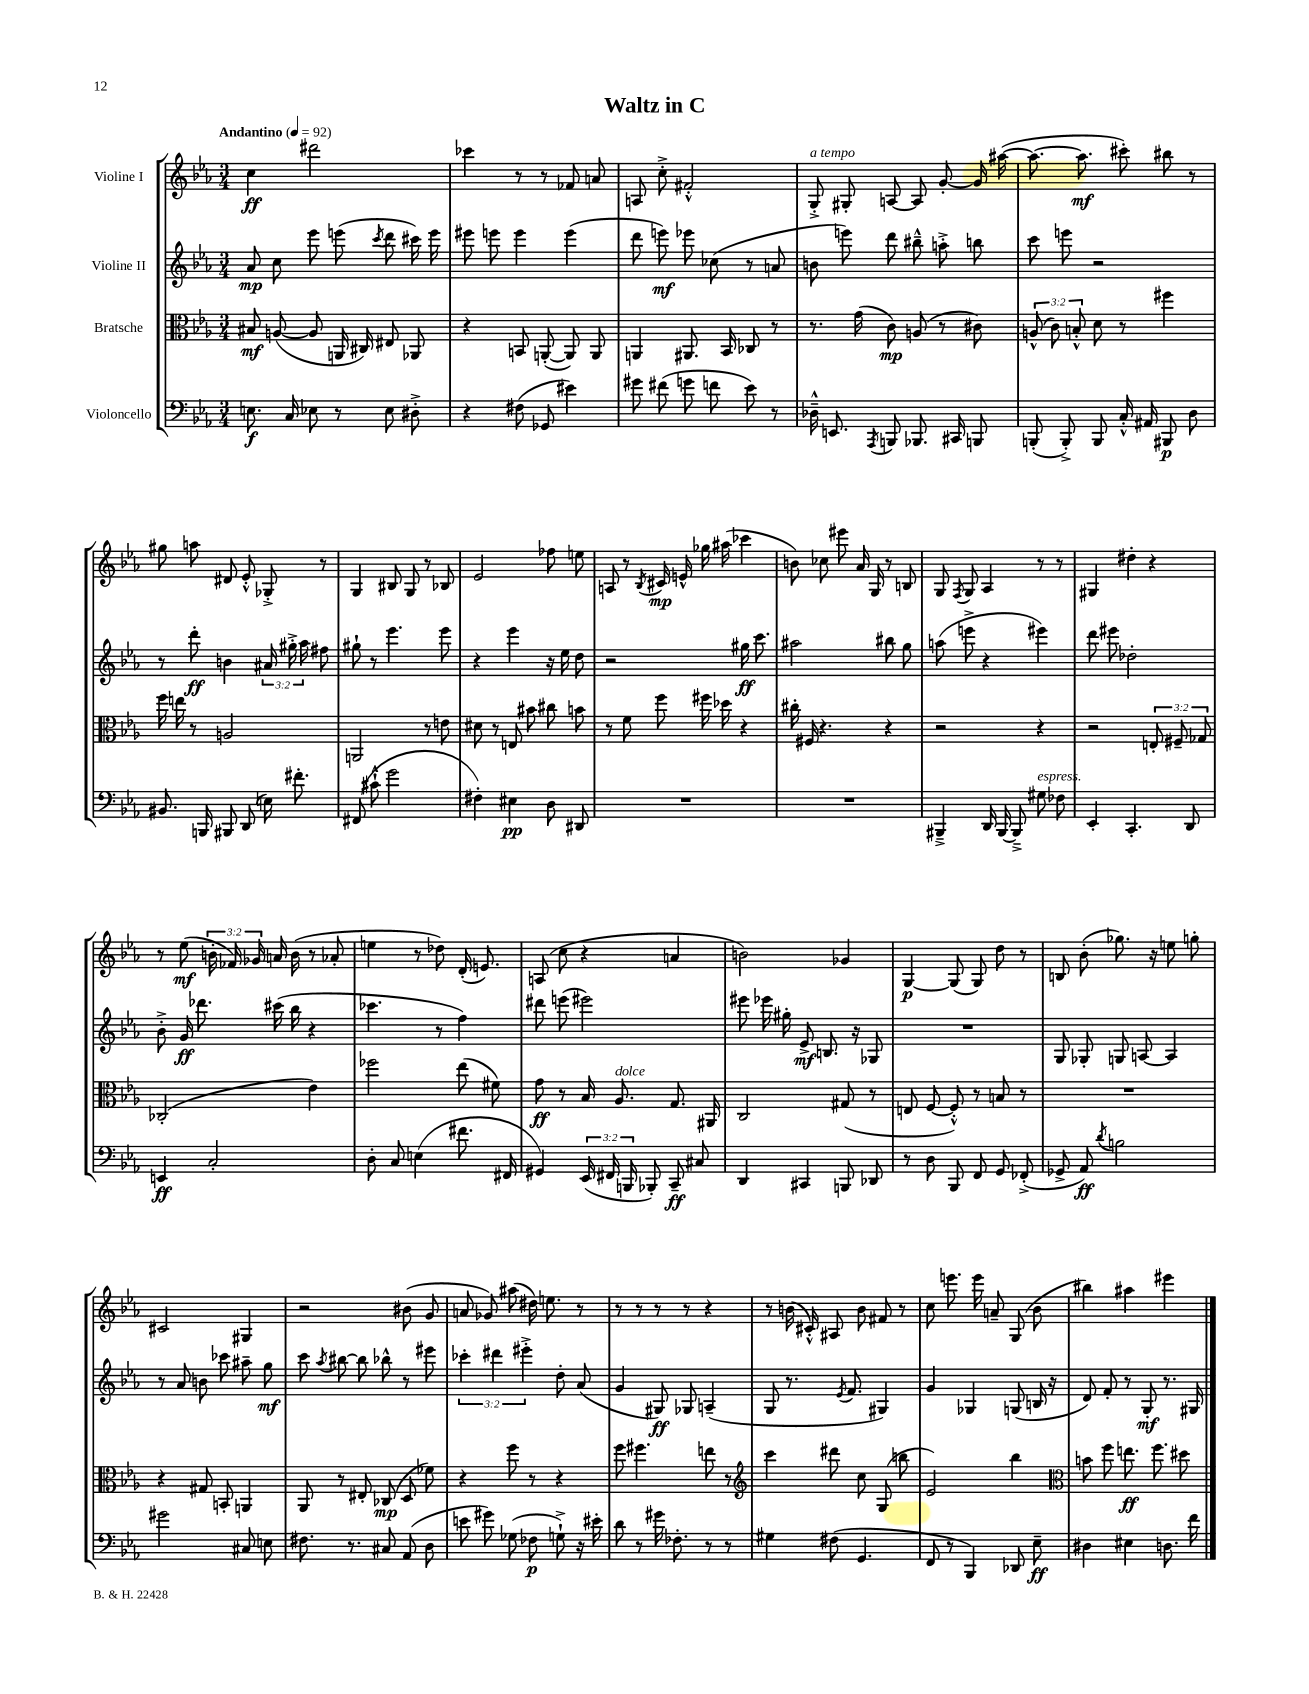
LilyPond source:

\header { title = "Waltz in C" }
<<
\new StaffGroup <<
\new Staff = "s0" \with { instrumentName = "Violine I" } {
    \clef treble \key ees \major \numericTimeSignature \time 3/4 \override Staff.TupletNumber.text = #tuplet-number::calc-fraction-text \tempo "Andantino" 4 = 92
    \autoBeamOff c''4\ff dis'''2 |
    ces'''4 r8 r8 fes'8 a'8 |
    a8 c''8-.-> fis'2-.-^ |
    g8-.->^\markup { \italic "a tempo" } gis8-. a8~ a8 g'8~-. g'16 ais''16~( |
    ais''8.~ ais''8.\mf cis'''8-.) bis''8 r8 |
    gis''8 a''8 dis'8 ees'8-.-^ ges8-.-> r8 |
    g4 bis8 g8 r8 bes8 |
    ees'2 fes''8 e''8 |
    a8 r8 \acciaccatura { bes8 } cis'16\mp e'16-^ ges''16 ais''16( ces'''4 |
    b'8) ces''8 eis'''8 aes'16 g16 r8 b8 |
    g8 \acciaccatura { f8 } g8 aes4 r8 r8 |
    gis4 dis''4-. r4 |
    r8 ees''8\mf( \tuplet 3/2 { b'16-. fes'16) ges'16 } a'16 b'16( r8 aes'8-. |
    e''4 r8 des''8) d'16-.( e'8.) |
    a8( c''8 r4 a'4 |
    b'2) ges'4 |
    g4~\p g8( g8) d''8 r8 |
    b8 bes'8-.( ges''8.) r16 e''8 g''8-. |
    cis'2 gis4 |
    r2 bis'8( g'8 |
    a'8 ges'8) ais''8( dis''16) e''8. r8 |
    r8 r8 r8 r8 r4 |
    r8 b'16( cis'16-.-^) ais8 b'8 fis'8 r8 |
    c''8 e'''8. e'''16 a'8-- g8( bes'8 |
    bis''4) ais''4 eis'''4 \bar "|." |
}
\new Staff = "s1" \with { instrumentName = "Violine II" } {
    \clef treble \key ees \major \numericTimeSignature \time 3/4 \override Staff.TupletNumber.text = #tuplet-number::calc-fraction-text
    \autoBeamOff aes'8\mp c''8 ees'''8 e'''8( \acciaccatura { c'''8 } d'''8 cis'''16) e'''16 |
    eis'''8 e'''8 e'''4 e'''4( |
    d'''8 e'''8\mf) ees'''8 ces''8( r8 a'8 |
    b'8 e'''8) d'''8 bis''8---^ a''8-.-> b''8 |
    c'''8 e'''8 r2 |
    r8 d'''8-.\ff b'4 \tuplet 3/2 { ais'16 gis''16-.-> aes''16 } fis''8 |
    gis''8-! r8 ees'''4. ees'''8 |
    r4 ees'''4 r16 ees''16 d''8 |
    r2 gis''16\ff c'''8. |
    ais''2 bis''8 g''8 |
    a''8( e'''8-> r4 eis'''4) |
    d'''8 eis'''8 des''2-. |
    bes'8-.-> g'16\ff des'''8. cis'''16( bes''16 r4 |
    ces'''4. r8 f''4) |
    dis'''8 e'''8( eis'''2) |
    eis'''8 ees'''16 gis''16-. ees'8->\mf b8. r16 ges8 |
    R2. |
    g8 ges8-. g8 a8~ a4 |
    r8 aes'8 b'8 ces'''8 ais''8-- g''8\mf |
    c'''8 \acciaccatura { aes''8 } bis''8~ bis''8 bes''8-^ r8 eis'''8 |
    \tuplet 3/2 { ces'''4-. dis'''4 eis'''4-.-> } d''8-. aes'8( |
    g'4 gis8\ff) ges8 a4--( |
    g8 r8. \acciaccatura { ees'8 } f'8. gis4) |
    g'4 ges4 g8( b16 r16 |
    d'8) f'8-. r8 g8-.\mf r8. gis16 \bar "|." |
}
\new Staff = "s2" \with { instrumentName = "Bratsche" } {
    \clef alto \key ees \major \numericTimeSignature \time 3/4 \override Staff.TupletNumber.text = #tuplet-number::calc-fraction-text
    \autoBeamOff bis8\mf a8~( a8 a,16 cis16) eis8 aes,8 |
    r4 b,8 a,8~-.( a,8) a,8 |
    a,4 ais,8. bes,16 ces8 r8 |
    r8. g'16( c'8\mp) a8( r8 cis'8) |
    \tuplet 3/2 { a8-^( c'8) b8-.-^ } d'8 r8 fis''4 |
    f''16 e''16 r8 a2 |
    a,2 r8 e'8 |
    dis'8 r8 e8 bis'8 cis''8 b'8 |
    r8 f'8 f''8 fis''16 des''16 r4 |
    cis''16-. fis16 r4. r4 |
    r2 r4 |
    r2 \tuplet 3/2 { e8-. fis8-- ges8 } |
    ces2-.( ees'4) |
    fes''2 ees''8( fis'8) |
    g'8\ff r8 bes16 aes8.^\markup { \italic "dolce" } g8. ais,16 |
    c2 gis8( r8 |
    e8 f8~ f8-.-^) r8 b8 r8 |
    R2. |
    r4 gis8 b,8-. a,4 |
    aes,8 r8 eis8-. ces8\mp( d8 fes'8) |
    r4 f''8 r8 r4 |
    f''8 fis''4. e''8 r8 |
    \clef treble c'''4 dis'''8 c''8 g8( b''8 |
    ees'2) bes''4 |
    \clef alto b'8 f''8 e''8.\ff f''8. dis''8 \bar "|." |
}
\new Staff = "s3" \with { instrumentName = "Violoncello" } {
    \clef bass \key ees \major \numericTimeSignature \time 3/4 \override Staff.TupletNumber.text = #tuplet-number::calc-fraction-text
    \autoBeamOff e8.\f c16 ees8 r8 ees8 dis8-.-> |
    r4 fis8( ges,8 eis'4) |
    gis'8 fis'8( g'8 f'8 ees'8) r8 |
    des16---^ e,8. \acciaccatura { aes,,8 } b,,8 bes,,8. cis,16 b,,8 |
    b,,8-.( b,,8-.->) b,,8 c16-.-^ ais,16 bis,,8\p d8 |
    bis,8. b,,16 bis,,8 d,8( e16) fis'8.-. |
    fis,8( cis'8-!-^ g'2 |
    fis4-.) eis4\pp d8 dis,8 |
    R2. |
    R2. |
    bis,,4---> d,16 bis,,16~ bis,,8---> gis8^\markup { \italic "espress." } fes8 |
    ees,4-. c,4.-. d,8 |
    e,4\ff c2-. |
    d8-. c8 e4( fis'8. fis,16 |
    gis,4) \tuplet 3/2 { ees,16( fis,16 b,,16 } bes,,8-.) c,8--\ff cis8 |
    d,4 cis,4 b,,8 des,8 |
    r8 d8 bes,,8 f,8 g,8 fes,8-.->( |
    ges,8-> aes,8\ff) \acciaccatura { d'8 } b2 |
    gis'2 cis8 e8 |
    fis8. r8. cis8 aes,8( d8 |
    e'8 gis'8) ges8( fes8\p g8-!->) r16 eis'16-. |
    d'8 r8 gis'16 fes8.-. r8 r8 |
    gis4 fis8( g,4. |
    f,8 r8 bes,,4) des,8 ees8--\ff |
    dis4 eis4 d8. f'16 \bar "|." |
}
>>
>>
\layout { \context { \Score \remove "Bar_number_engraver" } }
